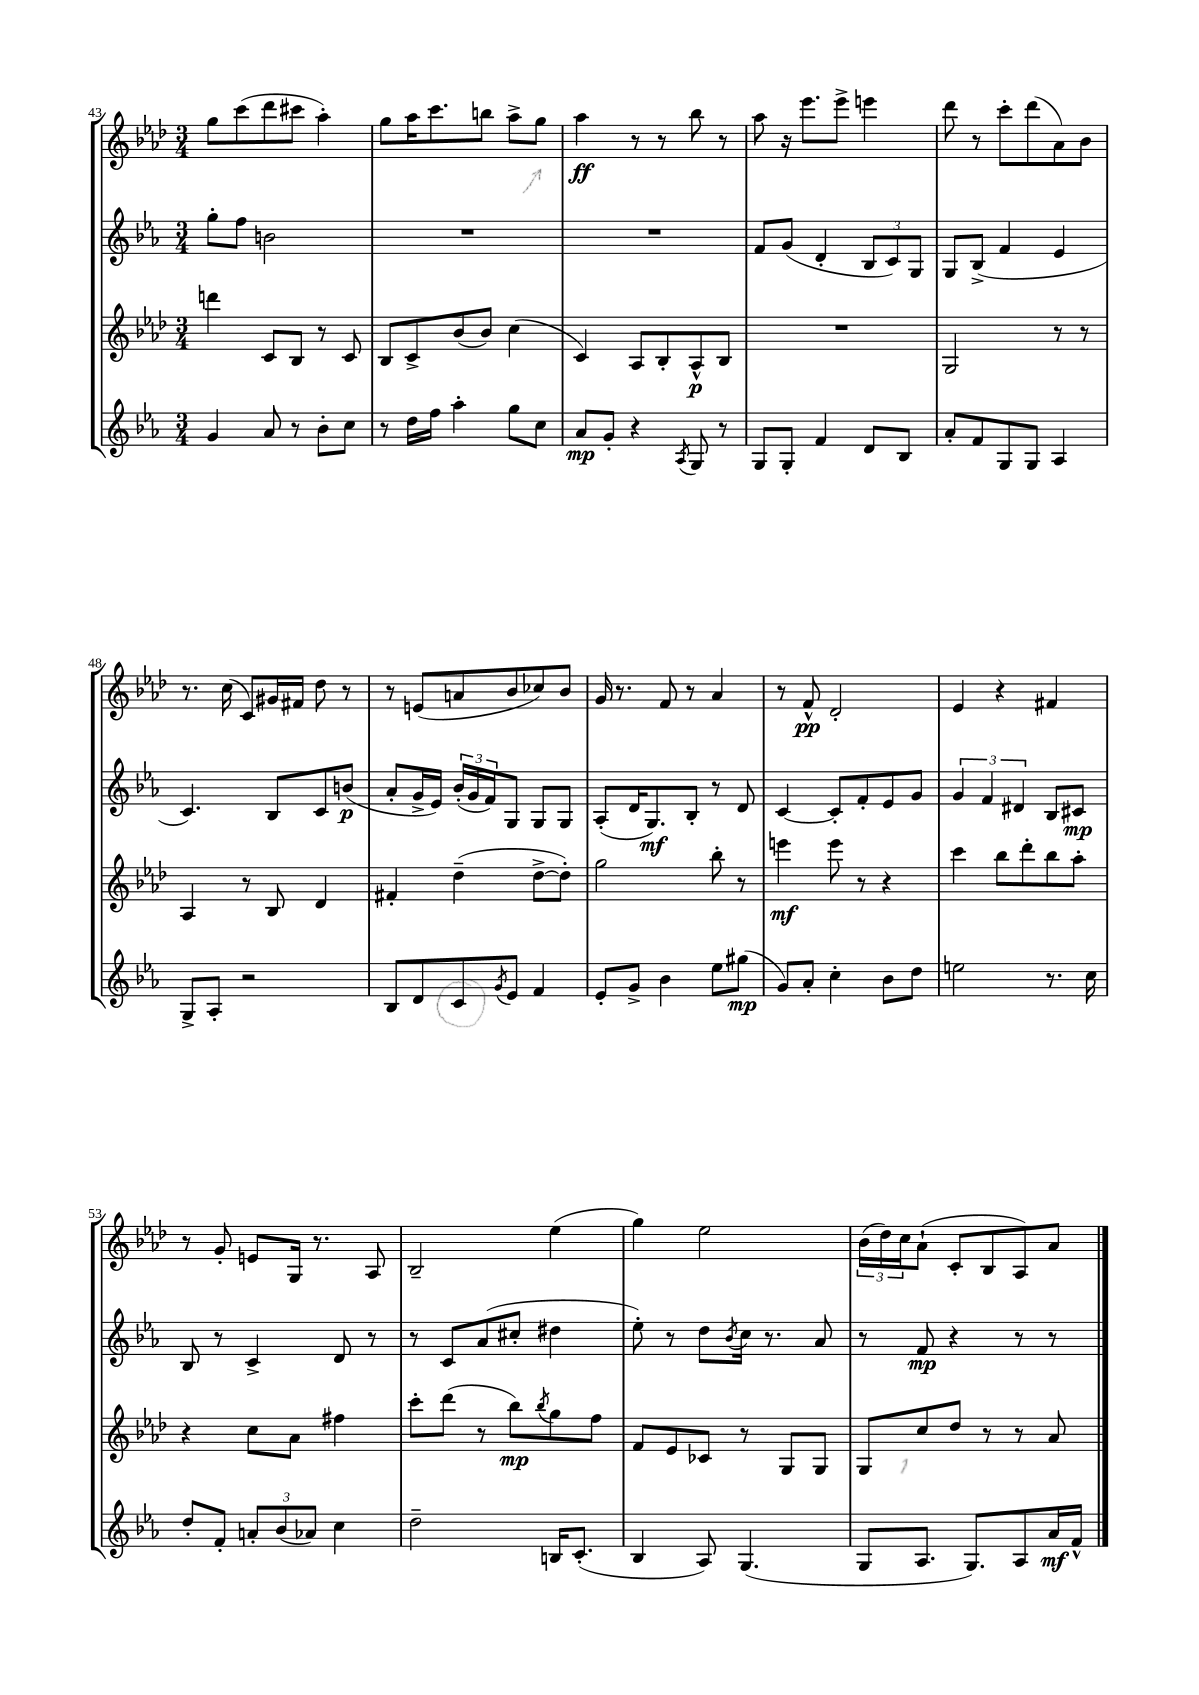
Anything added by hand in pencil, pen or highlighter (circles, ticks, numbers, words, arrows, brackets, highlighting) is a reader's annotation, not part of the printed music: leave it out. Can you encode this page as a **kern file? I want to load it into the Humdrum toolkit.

**kern	**kern	**kern	**kern
*staff4	*staff3	*staff2	*staff1
*clefG2	*clefG2	*clefG2	*clefG2
*k[b-e-a-]	*k[b-e-a-d-]	*k[b-e-a-]	*k[b-e-a-d-]
*M3/4	*M3/4	*M3/4	*M3/4
4g	4ddd	8gg'	8gg
.	.	8ff	(8ccc
8a-	8c	2b	8ddd-
8r	8B-	.	8ccc#
8b-'	8r	.	4aa-')
8cc	8c	.	.
=	=	=	=
8r	8B-	2.r	8gg
16dd	8c^	.	16aa-
16ff	.	.	8.ccc
4aa-'	(8b-	.	.
.	8b-)	.	8bb
8gg	(4cc	.	8aa-^
8cc	.	.	8gg
=	=	=	=
8a-	4c)	2.r	4aa-
8g'	.	.	.
4r	8A-	.	8r
.	8B-'	.	8r
8qA-	.	.	.
8G	8A-^^	.	8bb-
8r	8B-	.	8r
=	=	=	=
8G	2.r	8f	8aa-
8G'	.	(8g	16r
.	.	.	8.eee-
4f	.	4d'	.
.	.	.	8eee-^
8d	.	12B-	4eee
.	.	12c)	.
8B-	.	.	.
.	.	12G	.
=	=	=	=
8a-'	2G	8G	8ddd-
8f	.	(8B-^	8r
8G	.	4f	8ccc'
8G	.	.	(8ddd-
4A-	8r	4e-	8a-)
.	8r	.	8b-
=	=	=	=
8G^	4A-	4.c)	8.r
8A-'	.	.	.
.	.	.	(16cc
2r	8r	.	8c)
.	8B-	8B-	16g#
.	.	.	16f#
.	4d-	8c	8dd-
.	.	(8b	8r
=	=	=	=
8B-	4f#'	8a-'	8r
8d	.	16g^	(8e
.	.	16e-)	.
8c	(4dd-~	(24b-'	8a
.	.	24g	.
.	.	24f)	.
8qg	.	.	.
8e-	.	8G	8b-
4f	[8dd-^	8G	8cc-)
.	8dd-'])	8G	8b-
=	=	=	=
8e-'	2gg	(8A-'	16g
.	.	.	8.r
8g^	.	16d	.
.	.	8.G)	.
4b-	.	.	8f
.	.	8B-'	8r
8ee-	8bb-'	8r	4a-
(8gg#	8r	8d	.
=	=	=	=
8g)	4eee	[4c	8r
8a-'	.	.	8f^^
4cc'	8eee	8c']	2d-'
.	8r	8f'	.
8b-	4r	8e-	.
8dd	.	8g	.
=	=	=	=
2ee	4ccc	6g	4e-
.	.	6f	.
.	8bb-	.	4r
.	.	6d#	.
.	8ddd-'	.	.
8.r	8bb-	8B-	4f#
.	8aa-'	8c#	.
16cc	.	.	.
=	=	=	=
8dd'	4r	8B-	8r
8f'	.	8r	8g'
12a'	8cc	4c^	8e
(12b-	.	.	.
.	8a-	.	16G
12a-)	.	.	.
.	.	.	8.r
4cc	4ff#	8d	.
.	.	8r	8A-
=	=	=	=
2dd~	8ccc'	8r	2B-~
.	(8ddd-	8c	.
.	8r	(8a-	.
.	8bb-)	8cc#'	.
.	8qbb-	.	.
16B	8gg	4dd#	(4ee-
(8.c'	.	.	.
.	8ff	.	.
=	=	=	=
4B-	8f	8ee-')	4gg)
.	8e-	8r	.
8A-)	8c-	8dd	2ee-
.	.	8qb-	.
(4.G	8r	16cc	.
.	.	8.r	.
.	8G	.	.
.	8G	8a-	.
=	=	=	=
8G	8G	8r	(24b-
.	.	.	24dd-)
.	.	.	24cc
8.A-	8cc	8f	(8a-`
.	8dd-	4r	8c'
8.G)	.	.	.
.	8r	.	8B-
8A-	8r	8r	8A-)
16a-	8a-	8r	8a-
16f^^	.	.	.
==	==	==	==
*-	*-	*-	*-
